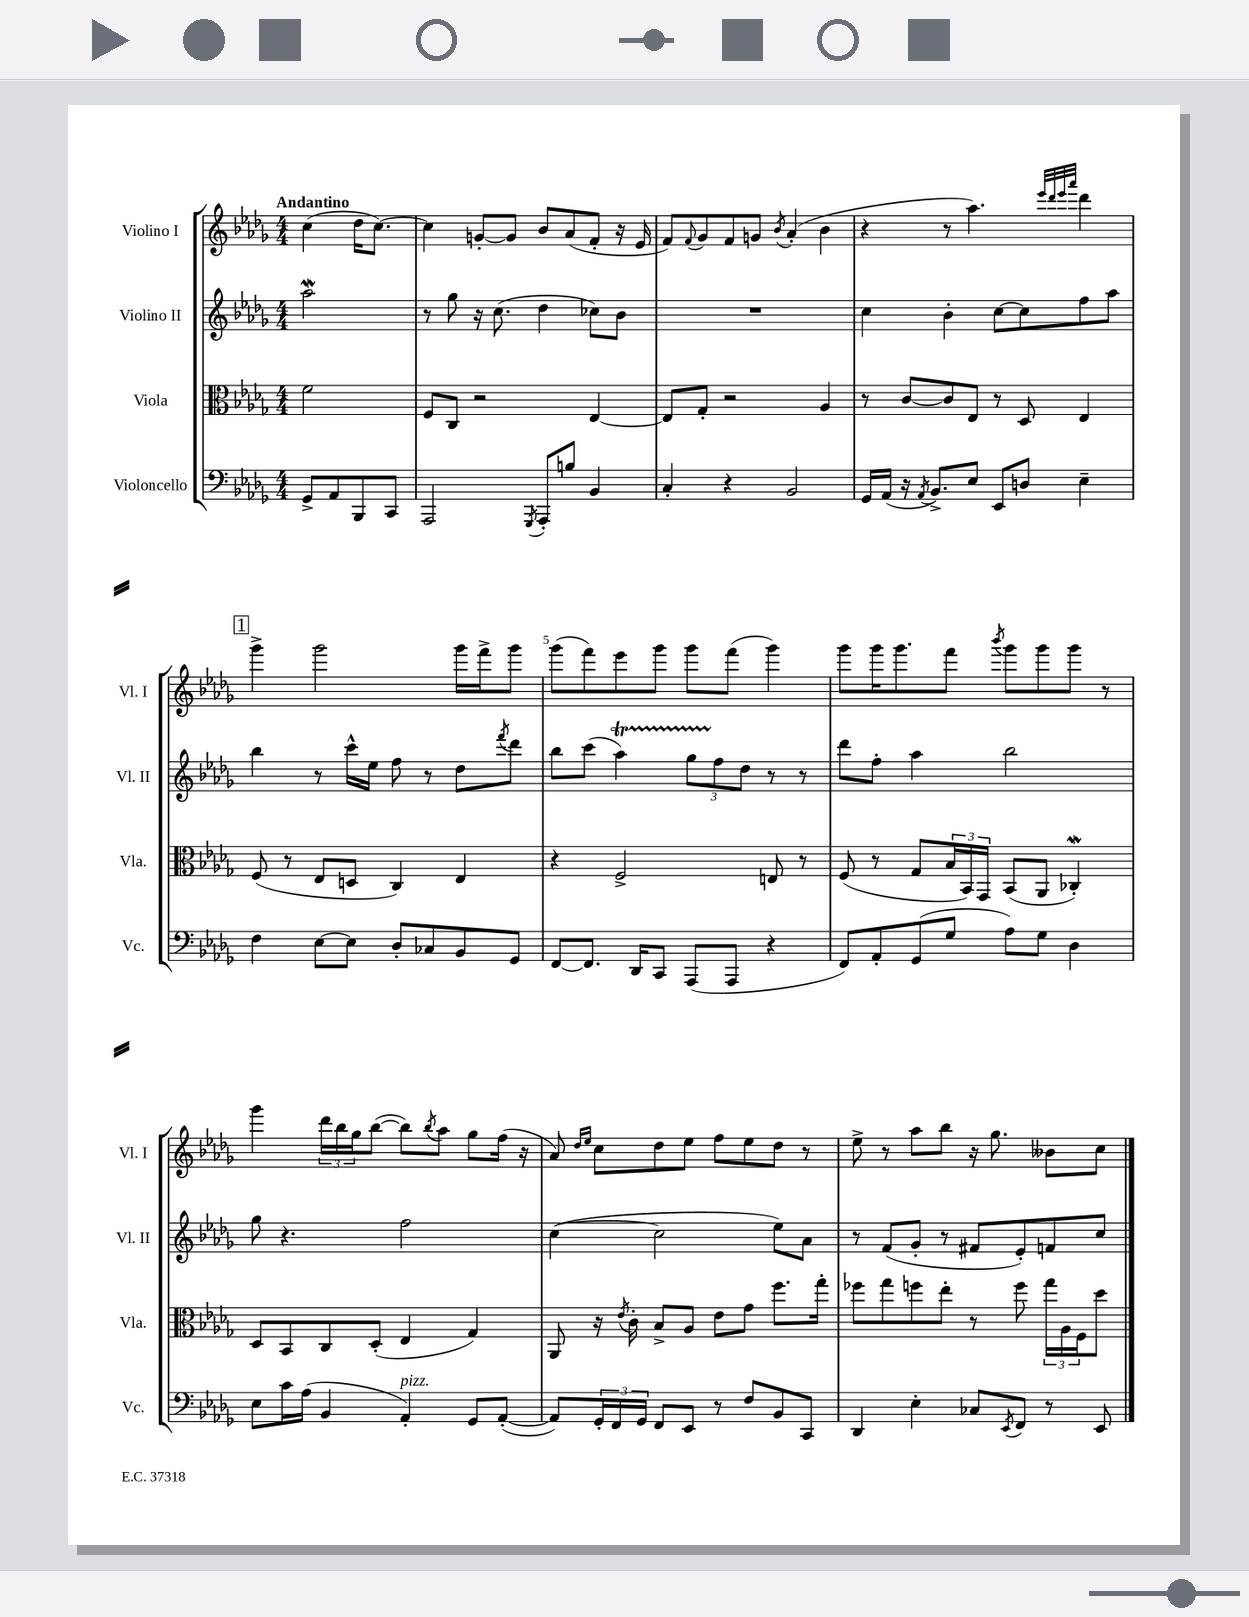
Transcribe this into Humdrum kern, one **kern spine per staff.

**kern	**kern	**kern	**kern
*part4	*part3	*part2	*part1
*staff4	*staff3	*staff2	*staff1
*I"Violoncello	*I"Viola	*I"Violino II	*I"Violino I
*I'Vc.	*I'Vla.	*I'Vl. II	*I'Vl. I
*clefF4	*clefC3	*clefG2	*clefG2
*k[b-e-a-d-g-]	*k[b-e-a-d-g-]	*k[b-e-a-d-g-]	*k[b-e-a-d-g-]
*M4/4	*M4/4	*M4/4	*M4/4
=	=	=	=
!	!	!	!LO:TX:a:B:t=Andantino
8GG-^/L	2f\	2aa-W\	(4cc\
8AA-/	.	.	.
8BBB-/	.	.	16dd-\KL
.	.	.	[8.cc\J)
8CC/J	.	.	.
=1	=1	=1	=1
2AAA-/	8F/L	8r	4cc\]
.	8C/J	8gg-\	.
.	2r	16r	[8gn'/L
.	.	(8.cc\	.
.	.	.	8g/J]
8qGGG-/	.	.	.
8AAA-'/L	.	4dd-\	8b-/L
8Bn/J	.	.	(8a-/
4BB-/	[4E-/	8cc-X\L)	8f'/J
.	.	8b-\J	16r
.	.	.	16e-/
=2	=2	=2	=2
4C'/	8E-/L]	1r	8f/L)
.	.	.	8qqf/
.	8G-'/J	.	8g-/
4r	2r	.	8f/
.	.	.	8gn/J
.	.	.	8qb-/
2BB-/	.	.	(4a-'/
.	4A-/	.	4b-\
=3	=3	=3	=3
16GG-/LL	8r	4cc\	4r
(16AA-/JJ	.	.	.
16r	[8c/L	.	.
8qAA-/	.	.	.
8.BB-^/L)	.	.	.
.	8c/]	4b-'\	8r
8E-/J	8E-/J	.	4.aa-\)
8EE-/L	8r	[8cc\L	.
8Dn/J	8D-/	8cc\]	.
.	.	.	32qqeee-/LLL
.	.	.	32qqddd-/
.	.	.	32qqeee-/
.	.	.	32qqaaa-/JJJ
4E-~\	4E-/	8ff\	4ddd-\
.	.	8aa-\J	.
!!LO:LB:g=z
!!LO:REH:place=s1:t=1
=4	=4	=4	=4
4F\	(8F/	4bb-\	4ggg-^\
.	8r	.	.
[8E-\L	8E-/L	8r	2ggg-\
8E-\J]	8Dn/J	16ccc^^\LL	.
.	.	16ee-\JJ	.
8D-'/L	4C/)	8ff\	.
8C-X/	.	8r	.
8BB-/	4E-/	8dd-\L	16ggg-\LL
.	.	.	16fff^\J
.	.	8qfff/	.
8GG-/J	.	8ddd-\J	8ggg-\J
=5	=5	=5	=5
[8FF/L	4r	8bb-\L	(8ggg-\L
8.FF/J]	.	(8ccc\J	8fff\)
.	2F^/	4aa-T\)	8eee-\
16DD-/KL	.	.	.
8CC/J	.	.	8ggg-\J
(8AAA-/L	.	12gg-TTT\L	8ggg-\L
.	.	12ff\	.
8AAA-/J	.	.	(8fff\J
.	.	12dd-\J	.
4r	8En/	8r	4ggg-\)
.	8r	8r	.
=6	=6	=6	=6
8FF/L)	(8F/	8ddd-\L	8ggg-\L
8AA-'/	8r	8ff'\J	16ggg-\K
.	.	.	8.ggg-\
(8GG-/	8G-/L	4aa-\	.
8G-/J	24B-/L	.	8fff\J
.	24BB-/)	.	.
.	24GG-/JJ	.	.
.	.	.	8qbbb-/
8A-\L)	(8BB-/L	2bb-\	8ggg-\L
8G-\J	8AA-/J	.	8ggg-\
4D-\	4C-Xw'/)	.	8ggg-\J
.	.	.	8r
!!LO:LB:g=z
=7	=7	=7	=7
8E-\L	8D-/L	8gg-\	4ggg-\
16c\L	8BB-/	4.r	.
(16A-\JJ	.	.	.
4BB-/	8C/	.	24ddd-\LL
.	.	.	24bb-\
.	.	.	24gg-\J
.	(8D-'/J	.	([8bb-\J
!LO:TX:a:i:t=pizz.	!	!	!
4AA-'/)	4E-/	2ff\	8bb-\L])
.	.	.	8qbb-/
.	.	.	8aa-\J
8GG-/L	4G-/)	.	8gg-\L
([8AA-'/J	.	.	(16ff\Jk
.	.	.	16r
=8	=8	=8	=8
8AA-/L])	8AA-/	([4cc\	8a-/)
.	.	.	16qqdd-/LL
.	.	.	16qqee-/JJ
24GG-'/L	16r	.	8cc\L
24FF/	.	.	.
.	8qe-/	.	.
.	16c'\	.	.
24GG-/JJ	.	.	.
8FF/L	8B-^/L	2cc\]	8dd-\
8EE-/J	8A-/J	.	8ee-\J
8r	8e-\L	.	8ff\L
8F/L	8g-\J	.	8ee-\
8BB-/	8.ff\L	8ee-\L)	8dd-\J
8CC/J	.	8a-\J	8r
.	16gg-'\Jk	.	.
=9	=9	=9	=9
4DD-/	8ff-X\L	8r	8ee-^\
.	8gg-\	(8f/L	8r
4E-'\	8ffn\	8g-'/J	8aa-\L
.	8ee-'\J	8r	8bb-\J
8C-X/L	8r	8f#X/L	16r
.	.	.	8.gg-\
8qEE-/	.	.	.
8FF/J	8ff\	8e-'/)	.
8r	24gg-\LL	8fn/	8b--X\L
.	24A-\	.	.
.	24F\J	.	.
8EE-/	8dd-\J	8cc/J	8cc\J
==	==	==	==
*-	*-	*-	*-
